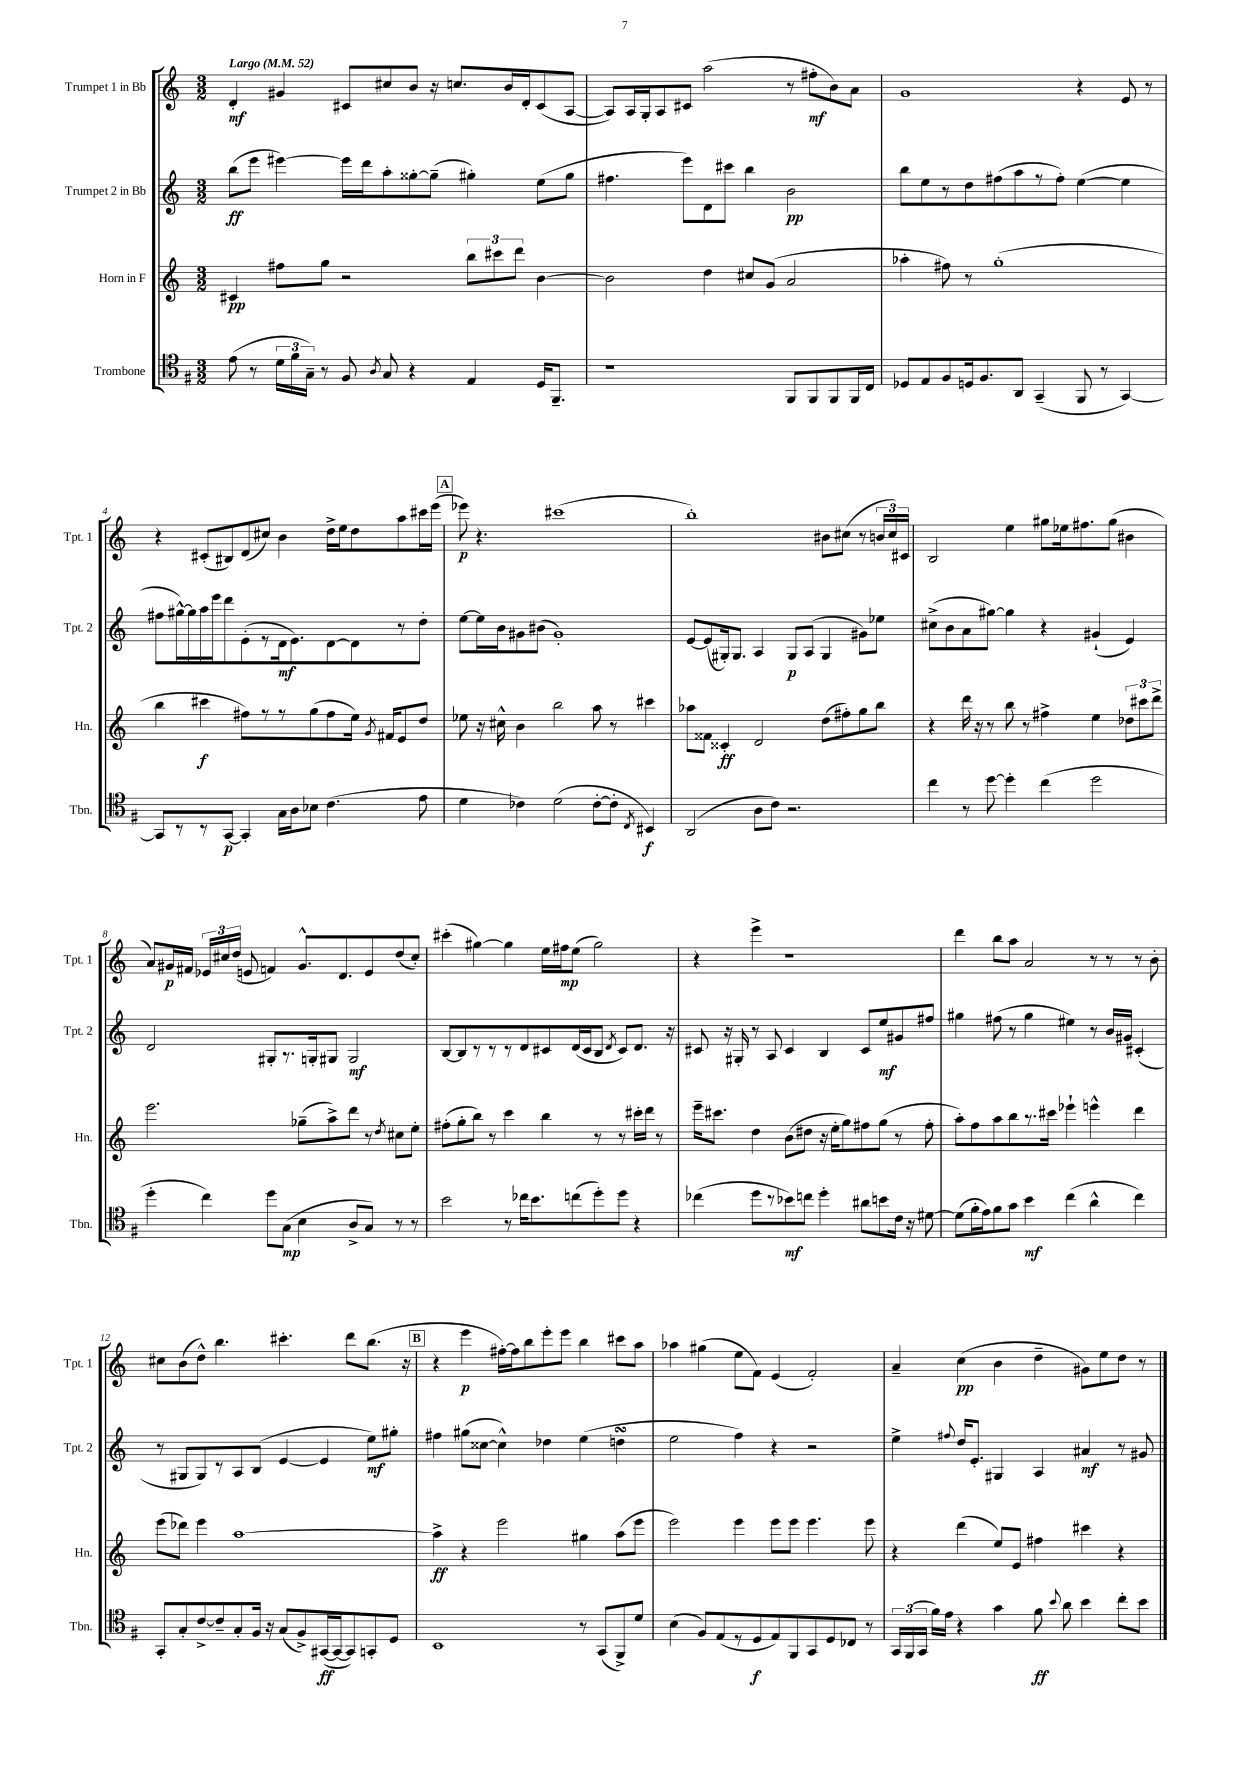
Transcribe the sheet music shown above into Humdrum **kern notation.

**kern	**dynam	**kern	**dynam	**kern	**dynam	**kern	**dynam
*part4	*part4	*part3	*part3	*part2	*part2	*part1	*part1
*staff4	*staff4	*staff3	*staff3	*staff2	*staff2	*staff1	*staff1
*I"Trombone	*	*I"Horn in F	*	*I"Trumpet 2 in Bb	*	*I"Trumpet 1 in Bb	*
*I'Tbn.	*	*I'Hn.	*	*I'Tpt. 2	*	*I'Tpt. 1	*
*clefC4	*	*clefG2	*	*clefG2	*	*clefG2	*
*k[f#]	*	*k[]	*	*k[]	*	*k[]	*
*M3/2	*	*M3/2	*	*M3/2	*	*M3/2	*
*MM52	*	*MM52	*	*MM52	*	*MM52	*
=1	=1	=1	=1	=1	=1	=1	=1
!	!	!	!	!	!	!LO:TX:a:B:t=Largo	!
(8e\	.	4c#X/	pp	(8bb\L	ff	4d'/	mf
8r	.	.	.	8eee\J	.	.	.
24d\LL	.	8ff#X\L	.	[4eee#X\)	.	4g#X/	.
24f#\	.	.	.	.	.	.	.
24G~\JJ)	.	.	.	.	.	.	.
8r	.	8gg\J	.	.	.	.	.
8F#/	.	2r	.	16eee#\LL]	.	8c#X/L	.
.	.	.	.	16ddd\J	.	.	.
8qA/	.	.	.	.	.	.	.
8G/	.	.	.	8aa'\	.	8cc#X/	.
4r	.	.	.	[8gg##X'\	.	8b/J	.
.	.	.	.	(8gg##~\J]	.	16r	.
.	.	.	.	.	.	8.ccn/L	.
4E/	.	12bb\L	.	4gg#X'\)	.	.	.
.	.	12ccc#X\	.	.	.	.	.
.	.	.	.	.	.	16b/L	.
.	.	12ddd\J	.	.	.	.	.
.	.	.	.	.	.	16d'/J	.
16D/KL	.	[4b\	.	(8ee\L	.	(8c#/	.
8.FF#~/J	.	.	.	.	.	.	.
.	.	.	.	8gg#\J	.	[8A/J	.
=2	=2	=2	=2	=2	=2	=2	=2
1r	.	2b\]	.	4.ff#X\	.	8A/L])	.
.	.	.	.	.	.	16A/L	.
.	.	.	.	.	.	16G'/J	.
.	.	.	.	.	.	8A/	.
.	.	.	.	8eee\L)	.	8c#X/J	.
.	.	4dd\	.	8d\	.	(2aa\	.
.	.	.	.	8ccc#X\J	.	.	.
.	.	8cc#X/L	.	4bb\	.	.	.
.	.	(8g/J	.	.	.	.	.
8FF#/L	.	2a/	.	2b\	pp	8r	.
8FF#/	.	.	.	.	.	8ff#X'\L	mf
8FF#/	.	.	.	.	.	8b\)	.
16FF#/L	.	.	.	.	.	8a\J	.
16C/JJ	.	.	.	.	.	.	.
=3	=3	=3	=3	=3	=3	=3	=3
8D-X/L	.	4aa-X'\	.	8bb\L	.	1g	.
8E/	.	.	.	8ee\	.	.	.
8F#/	.	8ff#X\)	.	8r	.	.	.
16Dn/k	.	8r	.	8dd\	.	.	.
8.F#/	.	.	.	.	.	.	.
.	.	(1gg'	.	(8ff#X\	.	.	.
8AA/J	.	.	.	8aa\	.	.	.
(4GG~/	.	.	.	8r	.	.	.
.	.	.	.	8ff#'\J)	.	.	.
8FF#/	.	.	.	([4ee\	.	4r	.
8r	.	.	.	.	.	.	.
[4GG/)	.	.	.	4ee\]	.	8e/	.
.	.	.	.	.	.	8r	.
!!LO:LB:g=z
=4	=4	=4	=4	=4	=4	=4	=4
8GG/L]	.	4bb\	.	8ff#X\L	.	4r	.
8r	.	.	.	[16gg#X^^\L)	.	.	.
.	.	.	.	16gg#\]	.	.	.
8r	.	4ccc#X\	f	16aa\	.	(8c#X'/L	.
.	.	.	.	16eee\J	.	.	.
[8GG/J	p	.	.	8ddd\	.	8B#X/)	.
4GG'/]	.	8ff#X\L)	.	(8e'\	.	(8d/	.
.	.	8r	.	8r	.	8cc#X/J)	.
16G\LL	.	8r	.	16d\k	mf	4b\	.
16A\J	.	.	.	8.e\)	.	.	.
8B-X\J	.	(8gg\	.	.	.	.	.
(4.c\	.	8ff#\	.	[8d\	.	16dd^\LL	.
.	.	.	.	.	.	16ee\J	.
.	.	16ee\Jk)	.	8d\]	.	8dd\	.
.	.	8qg/	.	.	.	.	.
.	.	16f#X/KL	.	.	.	.	.
.	.	8e/	.	8r	.	8aa\	.
8e\	.	8dd/J	.	8dd'\J	.	16ccc#X\L	.
.	.	.	.	.	.	(16eee\JJ	.
!!LO:REH:place=s1:t=A
=5	=5	=5	=5	=5	=5	=5	=5
4d\	.	8ee-X\	.	[8ee\L	.	8eee-X\)	p
.	.	16r	.	16ee\L]	.	4.r	.
.	.	16cc#X^^\	.	16b\J	.	.	.
4c-X\)	.	4b\	.	8g#X\	.	.	.
.	.	.	.	(8b#X\J	.	.	.
(2d\	.	2bb\	.	1g#')	.	(1ccc#X	.
[8c-'\L	.	8aa\	.	.	.	.	.
8c-'\J]	.	8r	.	.	.	.	.
8qC/	.	.	.	.	.	.	.
4BB#X/)	f	4ccc#X\	.	.	.	.	.
=6	=6	=6	=6	=6	=6	=6	=6
(2AA/	.	8aa-X\L	.	[8e/L	.	1bb')	.
.	.	8f##X\J	.	(8e/]	.	.	.
.	.	4c##X'/	ff	16G#X'/k)	.	.	.
.	.	.	.	8.G#/J	.	.	.
8A\L	.	2d/	.	4A/	.	.	.
8c\J)	.	.	.	.	.	.	.
2.r	.	.	.	8G#/L	p	.	.
.	.	.	.	(8A/J	.	.	.
.	.	(8dd\L	.	4G#/	.	8b#X\L	.
.	.	8ff#X'\)	.	.	.	(8cc#X\J	.
.	.	8gg\	.	8g#X\L)	.	8r	.
.	.	8bb\J	.	8ee-X\J	.	24bn/LL	.
.	.	.	.	.	.	24cc#/)	.
.	.	.	.	.	.	24c#X/JJ	.
=7	=7	=7	=7	=7	=7	=7	=7
4cc\	.	4r	.	(8cc#X^\L	.	2B/	.
.	.	.	.	8b\	.	.	.
8r	.	16ddd\	.	8a\	.	.	.
.	.	16r	.	.	.	.	.
[8dd\	.	8r	.	[8gg#X\J)	.	.	.
4dd'\]	.	8bb\	.	4gg#\]	.	4ee\	.
.	.	8r	.	.	.	.	.
(4cc\	.	4ff#X^\	.	4r	.	8gg#X\L	.
.	.	.	.	.	.	16ee-X\k	.
.	.	.	.	.	.	8.ff#X\	.
2dd\	.	4ee\	.	(4g#X`/	.	.	.
.	.	.	.	.	.	(8gg#\J	.
.	.	12dd-X\L	.	4e/)	.	4b#X\	.
.	.	12ccc#X\	.	.	.	.	.
.	.	12ddd^\J	.	.	.	.	.
!!LO:LB:g=z
=8	=8	=8	=8	=8	=8	=8	=8
4dd'\	.	2.eee\	.	2d/	.	8a/L)	.
.	.	.	.	.	.	16g#X/L	p
.	.	.	.	.	.	16f#X/JJ	.
4cc\)	.	.	.	.	.	24e-X/LL	.
.	.	.	.	.	.	24cc#X/	.
.	.	.	.	.	.	(24dd/JJ	.
.	.	.	.	.	.	8en/	.
8dd\L	.	.	.	8G#X'/L	.	4fn/)	.
(8G\J	mp	.	.	8.r	.	.	.
4B\	.	(8gg-X~\L	.	.	.	8.g#^^/L	.
.	.	.	.	16Gn'/k	.	.	.
.	.	8aa^\)	.	8G#X/J	.	.	.
.	.	.	.	.	.	8.d/	.
8A^/L	.	8ddd\J	.	2G#/	mf	.	.
8G/J)	.	8r	.	.	.	8e/	.
.	.	8qdd/	.	.	.	.	.
8r	.	8cc#X\L	.	.	.	(8dd/	.
8r	.	8ee'\J	.	.	.	8cc#'/J)	.
=9	=9	=9	=9	=9	=9	=9	=9
2b\	.	(8ff#X'\L	.	[8B/L	.	(4ccc#X'\	.
.	.	8gg'\	.	8B/]	.	.	.
.	.	8bb\J)	.	8r	.	[4gg#X\)	.
.	.	8r	.	8r	.	.	.
8r	.	4ccc\	.	8r	.	4gg#\]	.
16cc-X\KL	.	.	.	8d/	.	.	.
8.b\	.	.	.	.	.	.	.
.	.	4bb\	.	8c#X/	.	16ee\LL	.
.	.	.	.	.	.	16ff#X\J	mp
(8ccn\	.	.	.	(16d/L	.	(8ee\J	.
.	.	.	.	16c#/J	.	.	.
8dd'\)	.	8r	.	8B/J	.	2gg#\)	.
.	.	.	.	8qd/	.	.	.
8dd\J	.	8r	.	8c#/L)	.	.	.
4r	.	16ccc#X'\LL	.	8.d/J	.	.	.
.	.	16ddd\JJ	.	.	.	.	.
.	.	8r	.	.	.	.	.
.	.	.	.	16r	.	.	.
=10	=10	=10	=10	=10	=10	=10	=10
(4cc-X\	.	16eee~\KL	.	8c#X/	.	4r	.
.	.	8.ccc#X\J	.	.	.	.	.
.	.	.	.	16r	.	.	.
.	.	.	.	16G#X'/	.	.	.
8dd\L	.	4dd\	.	8r	.	4eee^\	.
8r	.	.	.	8A/	.	.	.
8b-X\)	mf	(8b\L	.	4c#/	.	1r	.
8ccn\J	.	8dd#X\J	.	.	.	.	.
4dd'\	.	16r	.	4B/	.	.	.
.	.	16ee'\KL	.	.	.	.	.
.	.	8gg\)	.	.	.	.	.
8a#X\L	.	8ff#X\	.	8c#/L	.	.	.
8bn\	.	(8gg\J	.	8ee/	mf	.	.
16c\Jk	.	8r	.	8g#X/	.	.	.
16r	.	.	.	.	.	.	.
[8d#X\	.	8ff#'\	.	8ff#X/J	.	.	.
=11	=11	=11	=11	=11	=11	=11	=11
(8d#\L]	.	8aa'\L)	.	4gg#X\	.	4ddd\	.
16f#'\L	.	8ff\	.	.	.	.	.
16e\J)	.	.	.	.	.	.	.
8f#\	.	8aa\	.	(8ff#X\	.	8bb\L	.
8g\J	.	8bb\	.	8r	.	8aa\J	.
4b\	mf	8.r	.	4gg#\	.	2a/	.
.	.	16ccc#X\Jk	.	.	.	.	.
(4cc\	.	4eee-X`\	.	4ee#X\)	.	.	.
4a^^\	.	4eeen^^\	.	8r	.	8r	.
.	.	.	.	16b/LL	.	8r	.
.	.	.	.	16g#X/JJ	.	.	.
4cc\)	.	4ddd\	.	(4c#X'/	.	8r	.
.	.	.	.	.	.	8b'\	.
!!LO:LB:g=z
=12	=12	=12	=12	=12	=12	=12	=12
8GG'/L	.	(8eee\L	.	8r	.	8cc#X\L	.
8G'/	.	8ddd-X\J)	.	8G#X/L	.	(8b\	.
[8c^/	.	4eee\	.	8G#/)	.	8dd^^\J)	.
8c~/]	.	.	.	8r	.	4.bb\	.
8G'/	.	[1aa	.	8A/	.	.	.
16F#/Jk	.	.	.	(8B/J	.	.	.
16r	.	.	.	.	.	.	.
(8G/L	.	.	.	[4e/	.	4.ccc#X'\	.
8F#^/)	.	.	.	.	.	.	.
([16GG#X/L	ff	.	.	4e/]	.	.	.
16GG#/J_	.	.	.	.	.	.	.
8GG#/])	.	.	.	.	.	8ddd\L	.
8GGn'/	.	.	.	8ee\L)	mf	(8.bb\J	.
8D/J	.	.	.	8gg#X'\J	.	.	.
.	.	.	.	.	.	16r	.
!!LO:REH:place=s1:t=B
=13	=13	=13	=13	=13	=13	=13	=13
1BB	.	4aa^\]	ff	4ff#X\	.	4r	.
.	.	4r	.	(8gg#X\L	.	4eee\	p
.	.	.	.	[8cc##X\J	.	.	.
.	.	2eee\	.	4cc##^^\])	.	[16ff#X'\LL)	.
.	.	.	.	.	.	16ff#\J]	.
.	.	.	.	.	.	8bb\	.
.	.	.	.	4dd-X\	.	8eee'\	.
.	.	.	.	.	.	8eee\J	.
8r	.	4gg#X\	.	(4ee\	.	4bb\	.
(8GG/L	.	.	.	.	.	.	.
8FF#^/)	.	(8aa\L	.	4ddnsSSS\	.	8ccc#X\L	.
8d/J	.	8eee\J	.	.	.	8aa\J	.
=14	=14	=14	=14	=14	=14	=14	=14
(4B\	.	2eee\)	.	2ee\	.	4aa-X\	.
8F#/L)	.	.	.	.	.	(4gg#X\	.
(8E/	.	.	.	.	.	.	.
8r	.	4eee\	.	4ff\)	.	8ee\L	.
8D/	f	.	.	.	.	8f\J)	.
8E/)	.	8eee\L	.	4r	.	(4e/	.
8FF#/	.	8eee\J	.	.	.	.	.
8GG/	.	4.eee\	.	2r	.	2f'/)	.
8D/	.	.	.	.	.	.	.
8C-X/J	.	.	.	.	.	.	.
8r	.	8eee\	.	.	.	.	.
=15	=15	=15	=15	=15	=15	=15	=15
24GG/LL	.	4r	.	4ee^\	.	4a~/	.
(24FF#/	.	.	.	.	.	.	.
24GG/JJ	.	.	.	.	.	.	.
16f#\LL)	.	.	.	.	.	.	.
16e\JJ	.	.	.	.	.	.	.
.	.	.	.	8qqff#X/	.	.	.
4r	.	(4ddd\	.	16dd/KL	.	(4cc\	pp
.	.	.	.	8.e'/J	.	.	.
4g\	.	8ee/L)	.	4G#X/	.	4b\	.
.	.	8e/J	.	.	.	.	.
8f#\	ff	4ff#X\	.	4A/	.	4dd~\	.
8qqb/	.	.	.	.	.	.	.
8a\	.	.	.	.	.	.	.
4b\	.	4ccc#X\	.	4a#X/	mf	8g#X\L)	.
.	.	.	.	.	.	8ee\	.
8cc'\L	.	4r	.	8r	.	8dd\J	.
8b\J	.	.	.	8g#X/	.	8r	.
==	==	==	==	==	==	==	==
*-	*-	*-	*-	*-	*-	*-	*-
